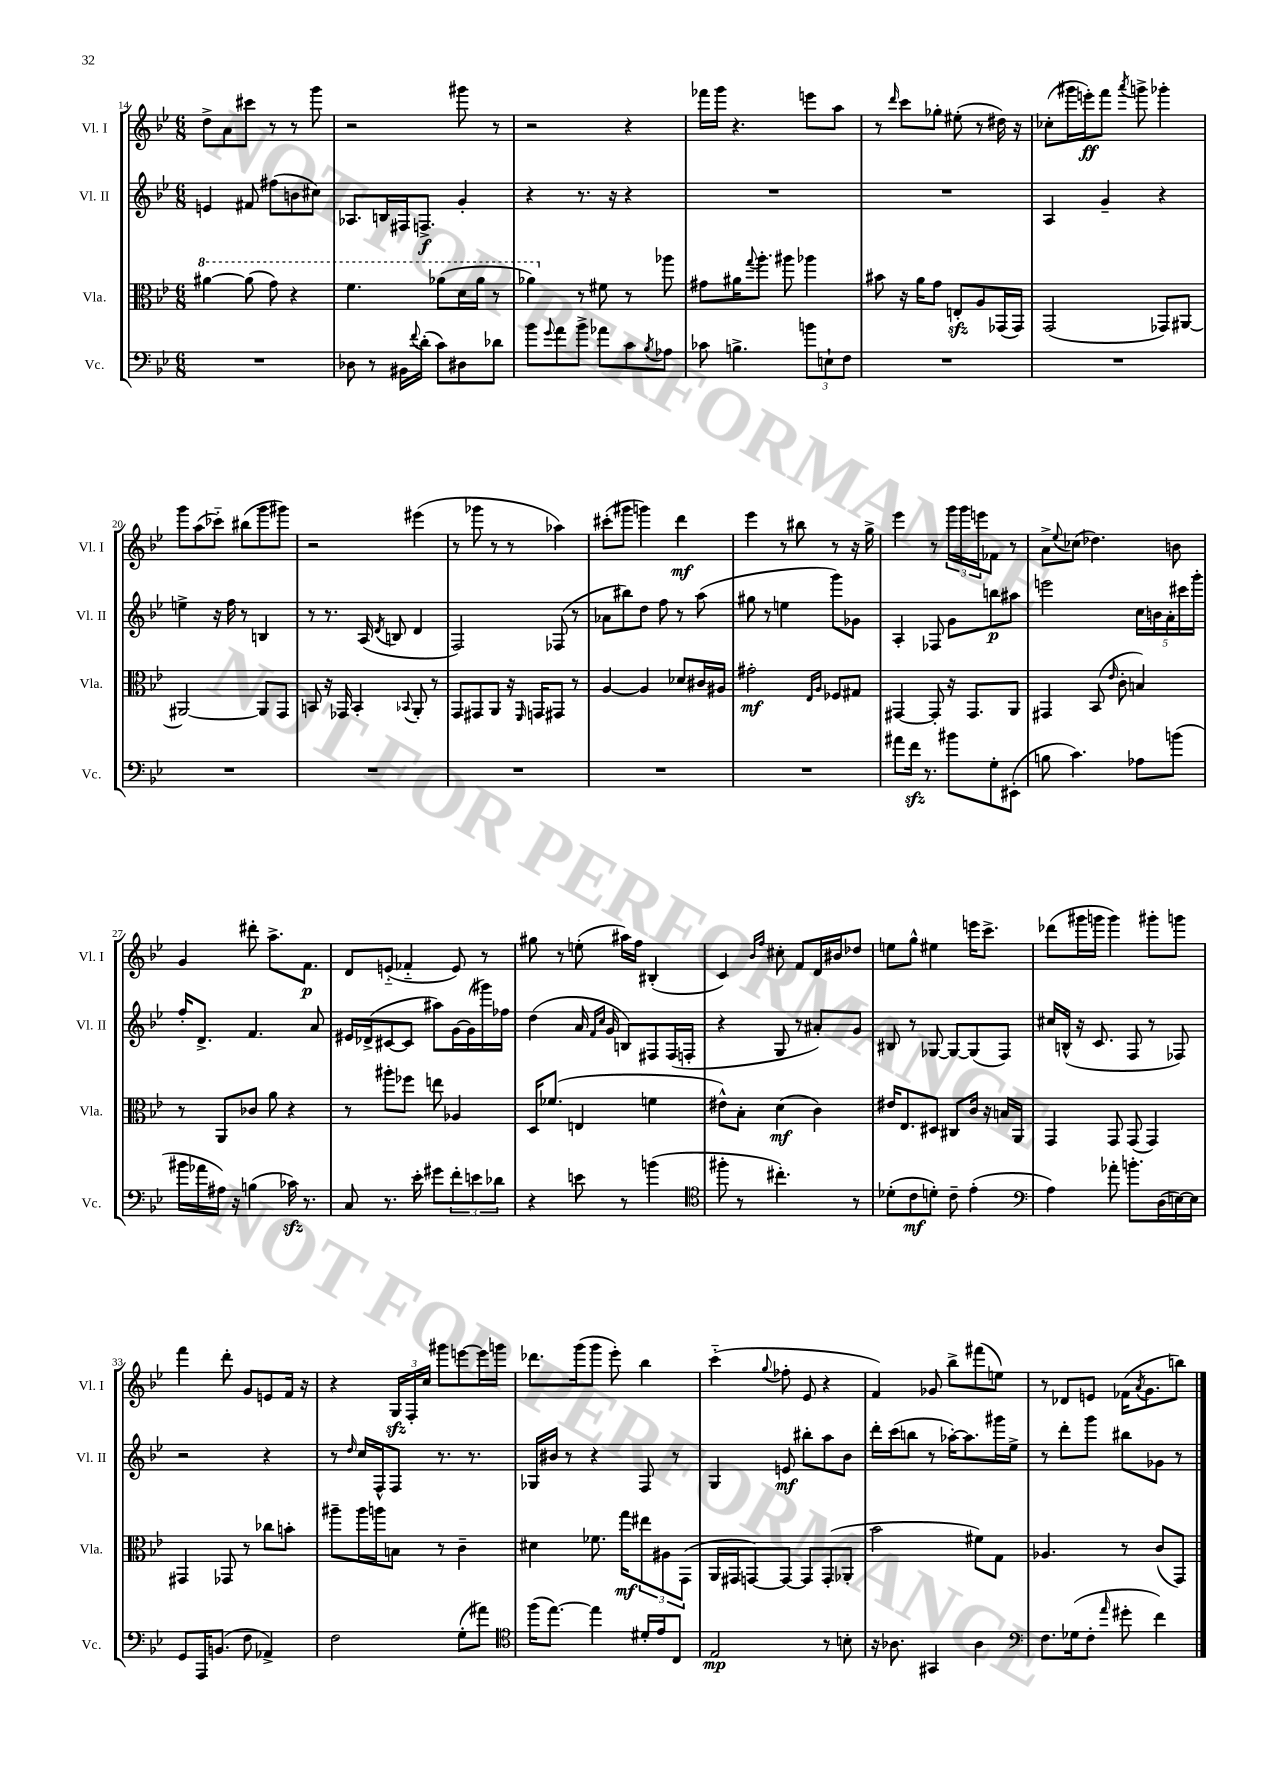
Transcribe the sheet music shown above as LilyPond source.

<<
\new StaffGroup <<
\new Staff = "s0" \with { instrumentName = "Vl. I" shortInstrumentName = "Vl. I" } {
    \clef treble \key bes \major \numericTimeSignature \time 6/8
    d''8-> a'8 cis'''8 r8 r8 g'''8 |
    r2 gis'''8 r8 |
    r2 r4 |
    fes'''16 g'''16 r4. e'''8 a''8 |
    r8 \grace { d'''16 } c'''8 ges''8-. eis''8-.( r8 dis''16) r16 |
    ces''8-.( gis'''16 e'''16-.\ff) f'''8 \acciaccatura { a'''8 } g'''8-> ges'''4-. |
    g'''8 a''8( ces'''8-_) bis''8( g'''8 gis'''8) |
    r2 eis'''4( |
    r8 ges'''8 r8 r8 aes''4) |
    cis'''8-.( gis'''8 g'''4) d'''4\mf |
    ees'''4 r8 bis''8 r8 r16 g''16-> |
    ees'''4 r8 \tuplet 3/2 { g'''16 g'''16 e'''16 } fes'8 r8 |
    a'8-> \appoggiatura { ees''8 } ces''8( des''4.) b'8 |
    g'4 dis'''8-. a''8.-> f'8.\p |
    d'8 e'8-_( fes'4-_ e'8) r8 |
    gis''8 r8 e''8-.( ais''16) f''16 bis4-.( |
    c'4) \grace { bes'16 f''16 } cis''8-. f'8 d'16 bis'16 des''8 |
    e''8 g''8-^ eis''4 e'''16 c'''8.-> |
    des'''8( gis'''16 g'''16 g'''4) gis'''8-. g'''8 |
    f'''4 d'''8-. g'8 e'8 f'16 r16 |
    r4 \tuplet 3/2 { g16\sfz f16-. c''16 } gis'''8 e'''8~ e'''16 g'''16 |
    des'''8. g'''16( g'''8 ees'''8-.) bes''4 |
    c'''4-_( \appoggiatura { g''8 } fes''8-. ees'8 r4 |
    f'4) ges'8 bes''8-> fis'''8( e''8) |
    r8 des'8 e'8 fes'16( \acciaccatura { a'8 } g'8. b''8) \bar "|." |
}
\new Staff = "s1" \with { instrumentName = "Vl. II" shortInstrumentName = "Vl. II" } {
    \clef treble \key bes \major \numericTimeSignature \time 6/8
    e'4 fis'8 fis''8( b'8 cis''8) |
    aes8. b16 fis16 f8.->\f g'4-. |
    r4 r8. r16 r4 |
    R2. |
    R2. |
    a4 g'4-- r4 |
    e''4-> r16 f''16 r8 b4 |
    r8 r8. a16( \acciaccatura { d'8 } b8 d'4 |
    f2) fes8( r8 |
    aes'8 bis''8) d''8 f''8 r8 a''8( |
    gis''8 r8 e''4 g'''8) ges'8 |
    a4-. fes8 g'8 b''8\p ais''8 |
    e'''2 \tuplet 5/4 { c''16 b'16 a'16-. cis'''16 g'''16-. } |
    f''16-. d'8.-> f'4. a'8 |
    eis'16 des'16->( cis'8~ cis'8 ais''8) g'16~ g'16( gis'''16) fes''16 |
    d''4( a'16 \grace { f'16 c''16 } g'16 b8) fis8 fis16( f16-. |
    r4 g8 r8 ais'8-.) g'8 |
    bis8 r8 ges8~ ges8~ ges8( f8) |
    cis''16 b16-^( r16 c'8. f8 r8 fes8) |
    r2 r4 |
    r8 \grace { d''16 } c''16 f16-^ f8 r8. r8. |
    ges16 bis'16 r8 r4 f8 r8 |
    g4 e'8\mf bis''8-. a''8 bes'8 |
    d'''16-. c'''16( b''8 r8 aes''16~-.) aes''8. gis'''16 ees''16-> |
    r8 d'''8-. g'''8 bis''8 ges'8 r8 \bar "|." |
}
\new Staff = "s2" \with { instrumentName = "Vla." shortInstrumentName = "Vla." } {
    \clef alto \key bes \major \numericTimeSignature \time 6/8
    \ottava #1 ais''4~ ais''8( g''8) r4 |
    f''4. aes''8( d''16 aes''16 r8 |
    aes''4) \ottava #0 r8 fis'8 r8 aes''!8 |
    gis'8 ais'16 \appoggiatura { g''8 } a''8.-. ais''8 aes''4 |
    bis'8 r16 a'16 g'8 e8-.\sfz a8 ges,16( ges,16) |
    g,2( ges,8) ais,8~ |
    ais,2~ ais,8 g,8 |
    b,8 r16 ges,16 b,4-. \appoggiatura { bes,8 } a,8-. r8 |
    g,8 gis,8 a,8 r16 \grace { f,16 } g,16 gis,8 r8 |
    a4~ a4 des'8 cis'16 ais16 |
    gis'2-.\mf \grace { ees16 a16 } fes8 gis8 |
    gis,4~ gis,8-. r16 gis,8. a,8 |
    gis,4 bes,8( \grace { ees'16 } c'8-. b4) |
    r8 a,8 ces'8 a'8 r4 |
    r8 ais''8-. fes''8 e''8 aes4 |
    d16 fes'8.( e4 f'4 |
    eis'8-^) bes8-. d'4\mf( c'4) |
    eis'16 ees8. dis8 cis8 c'16 r16 b16 a,16 |
    g,4 g,8 g,8( g,4) |
    gis,4 ges,8 r8 ces''8 b'8-. |
    ais''8-- ais''16 a''16 b8 r8 c'4-- |
    dis'4 fes'8. g''16\mf \tuplet 3/2 { eis''8 ais8 g,8( } |
    a,16 gis,16 g,8~) g,8~ g,8 g,8-.( aes,8-. |
    bes'2 fis'8) g8 |
    aes4. r8 c'8( g,8) \bar "|." |
}
\new Staff = "s3" \with { instrumentName = "Vc." shortInstrumentName = "Vc." } {
    \clef bass \key bes \major \numericTimeSignature \time 6/8
    R2. |
    des8 r8 bis,16 \appoggiatura { f'8 } d'16-.( c'8) dis8 des'8 |
    bes'8 \appoggiatura { g'8 } a'8 bes'8-> aes'8 c'8 \acciaccatura { bes8 } aes8 |
    ces'8 b4.-> \tuplet 3/2 { b'8 e8-! f8 } |
    R2. |
    R2. |
    R2. |
    R2. |
    R2. |
    R2. |
    R2. |
    ais'8 f'16\sfz r8. bis'8 g8-. eis,8-.( |
    b8 c'4.) aes8 b'8( |
    bis'16 aes'16 ais16) r16 b4( ces'16\sfz) r8. |
    c8 r8. ees'16-. gis'8 \tuplet 3/2 { f'8-. e'8 des'8 } |
    r4 e'8 r8 b'4( |
    \clef tenor fis''8-. r8 cis''4.-.) r8 |
    des'8-.( c'8\mf d'8-.) c'8-- ees'4-.( |
    \clef bass a4) aes'8-. b'8.-. d16( e16~) e16 |
    g,8 a,,16 b,8.( f8 aes,4->) |
    f2 g8-.( ais'8) |
    \clef tenor f''16( ees''8.~) ees''4 dis'16-. ees'16 c8 |
    ees2\mp r8 b8-. |
    r16 aes8. gis,4 aes4 |
    \clef bass f8. ges16( f8-. \grace { a'16 } gis'8-. f'4) \bar "|." |
}
>>
>>
\layout { \context { \Score currentBarNumber = #14 } }
